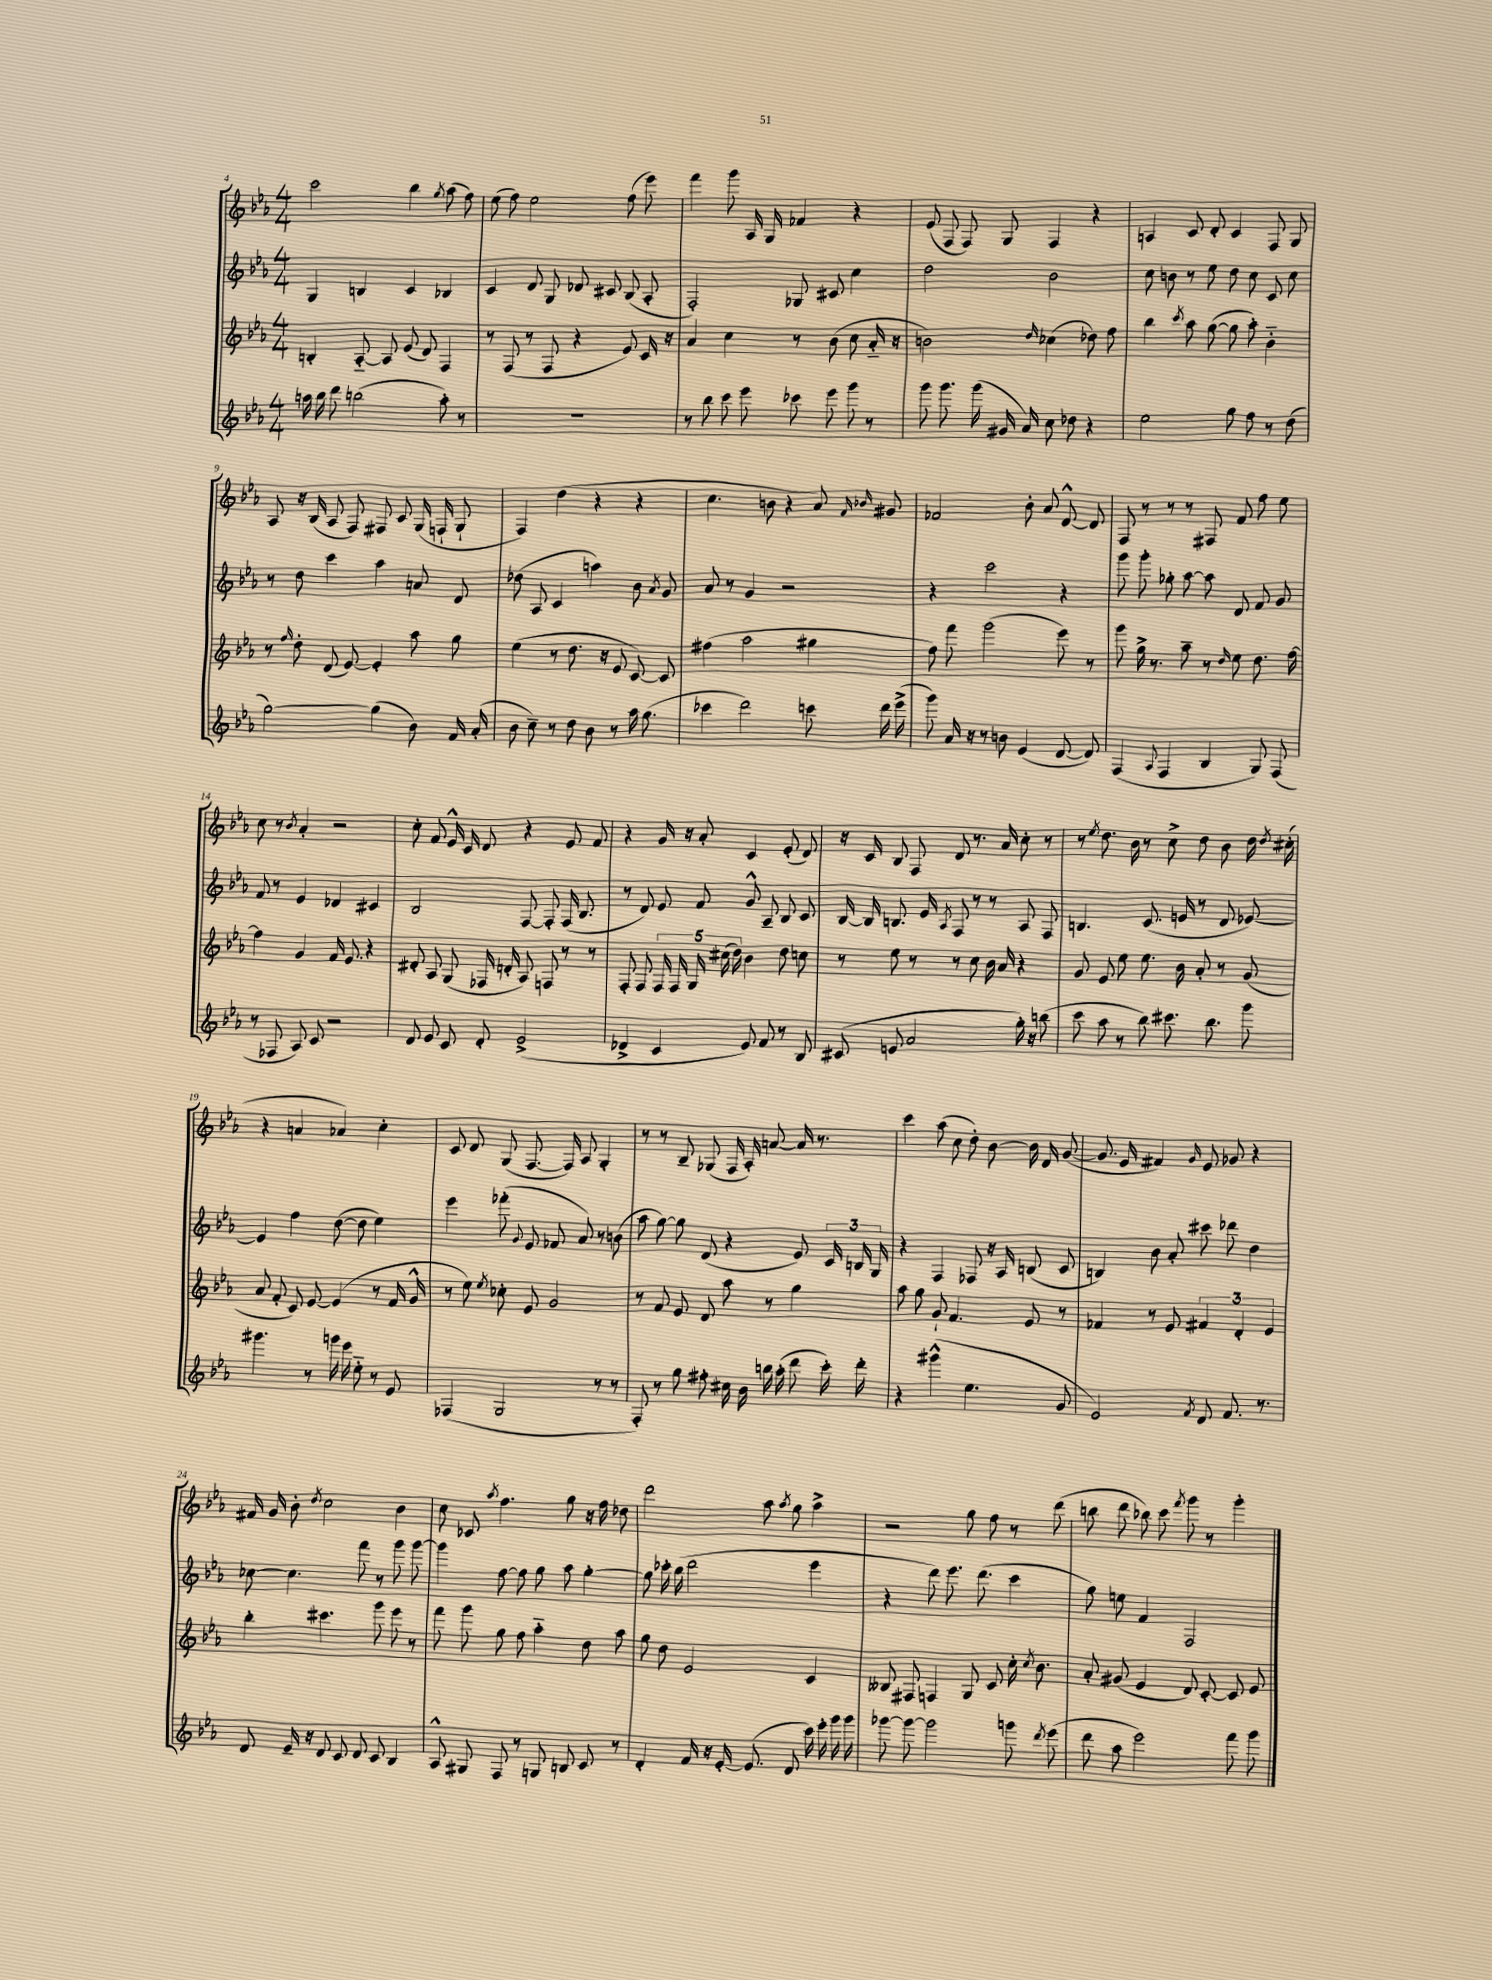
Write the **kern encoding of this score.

**kern	**kern	**kern	**kern
*staff4	*staff3	*staff2	*staff1
*clefG2	*clefG2	*clefG2	*clefG2
*k[b-e-a-]	*k[b-e-a-]	*k[b-e-a-]	*k[b-e-a-]
*M4/4	*M4/4	*M4/4	*M4/4
16aa\	4B'/	4G/	2ccc\
16bb-\	.	.	.
8ddd\	.	.	.
(2bb\	[8A-'~/	4B/	.
.	8A-/]	.	.
.	(8e-/	4c/	4bb-\
.	8d/)	.	.
.	.	.	8qgg/
8aa'\)	4F/	4B-/	(8aa-\
8r	.	.	8ff\)
=	=	=	=
1r	8r	4c/	(8ee-\
.	(8F/	.	8ff\)
.	8r	8d/	2ee-\
.	8F/	8G/	.
.	4r	8d-/	.
.	.	8c#/	.
.	8e-/)	(8B-/	(8ff\
.	16c/	8A-'/	8eee-\)
.	16r	.	.
=	=	=	=
8r	4a-/	2F'/)	4fff\
8bb-\	.	.	.
8ccc\	4cc\	.	8ggg\
8eee-\	.	.	16A-/
.	.	.	16G/
8ccc-\	8r	8G-/	4f-/
8eee-\	(8b-\	8c#/	.
8ggg\	8cc\	4cc\	4r
8r	16a-'~/	.	.
.	16r	.	.
=	=	=	=
8ggg\	2b\)	2dd\	(8e-/
8.ggg\	.	.	8F/
.	.	.	8F/)
(16ggg\	.	.	.
16g#/	.	.	8G/
16a-/)	.	.	.
.	16qqdd/	.	.
8cc\	(4cc-\	2b-\	4F/
8dd-\	.	.	.
4r	8dd-\)	.	4r
.	8ff\	.	.
=	=	=	=
2ee-\	4bb-\	8cc\	4A/
.	.	8b\	.
.	8qccc/	.	.
.	8aa-\	8r	8c/
.	([8gg\	8ee-\	8d'/
8gg\	8gg\]	8dd\	4c/
8ff\	8aa-'\)	8cc\	.
8r	4b-'~\	8c/	8F/
(8dd\	.	8cc\	8G/
=	=	=	=
[2gg\)	8r	8r	8A-/
.	16qqff/	.	.
.	8dd'\	8dd\	16r
.	.	.	(16B-/
.	(8d/	4ccc\	8A-/
.	[8e-/)	.	8F/)
(4gg\]	4e-'/]	4aa-\	8F#/
.	.	.	8c/
8b-\)	8aa-\	8a/	(16G/
.	.	.	16F`/
16f/	8gg\	8d/	8G`/
(16a-'/	.	.	.
=	=	=	=
8b-\	(4ee-\	(8dd-\	4F/)
8cc~\)	.	8A-/	.
8r	8r	4c/	(4dd\
8dd\	8.dd\	.	.
8b-\	.	4aa\)	4r
.	16r	.	.
8r	8e-/	.	.
16aa-\	[8c/)	8b-\	4r
(8.gg\	.	.	.
.	.	8qa-/	.
.	8c/]	8g/	.
=	=	=	=
4ccc-\	(4ff#\	8a-/	4.cc\
.	.	8r	.
2ddd\)	2aa-\	4g/	.
.	.	.	8b\
.	.	2r	4r
8ccc\	4gg#\	.	8a-/)
.	.	.	16qqf/
.	.	.	16qqb-/
16ddd\	.	.	8g#/
(16eee-^\	.	.	.
=	=	=	=
8ggg\)	8ff\)	4r	2f-/
16a-/	8fff\	.	.
16r	.	.	.
8r	(2ggg\	2ccc\	.
8b\	.	.	.
(4e-/	.	.	8b-'\
.	.	.	8a-/
[8d/	8eee-\)	4r	[8d^^/
8d/])	8r	.	8d/]
=	=	=	=
(4F/	8ggg\	8ggg\	8F/
.	16gg^\	8ggg'\	8r
.	8.r	.	.
8qqA-/	.	.	.
4F/	.	8gg-'\	8r
.	8aa-~\	[8aa-\	8r
4B-/	8r	8aa-\]	8F#/
.	16qqdd/	.	.
.	8ee-\	8d/	8f/
8G/)	8.dd\	8f/	8ff\
(8F/	.	8g/	8ee-\
.	[16ff\	.	.
=	=	=	=
8r	4ff\]	8f/	8cc\
8F-/	.	8r	8r
.	.	.	8qb-/
8A-/)	4g/	4e-/	4a-'/
8c/	.	.	.
2r	16f/	4d-/	2r
.	8.e-/	.	.
.	4r	4c#/	.
=	=	=	=
8d/	8d#'/	2B-/	8cc'\
8e-/	8A-/	.	8f/
8c/	(8G/	.	16e-^^/
.	.	.	16c/
8d'/	16F-/	.	8d/
.	16d'/	.	.
(2e-^/	8A-/)	[8F/	4r
.	8F/	8F'/]	.
.	8r	(16F/	8e-/
.	.	8.B-/	.
.	8r	.	8f/
=	=	=	=
4d-^/	8F'/	8r	4r
.	8F/	8d/)	.
4c/	20F/	8e-/	16g/
.	20F/	.	.
.	.	.	16r
.	20G/	.	.
.	.	8f/	8a-'/
.	(20cc#\	.	.
.	20dd\)	.	.
8e-/)	4b-\	8g^^/	4c/
8f/	.	8A-~/	.
8r	8dd\	8B-/	(8e-'/
8B-/	8cc\	8c/	8d/)
=	=	=	=
(8c#/	8r	[16B-/	16r
.	.	16B-/]	16c/
8e/	8ee-\	8.B/	8B-/
2a-/	8r	.	8F/
.	.	16e-/	.
.	.	8qA-/	.
.	8r	8F/	8d/
.	8cc\	8r	8.r
.	16b-\	8r	.
.	16a-/	.	16a-/
16gg'\)	4r	8A-/	8cc'\
16r	.	.	.
(8bb\	.	8F/	8r
=	=	=	=
8ccc\	8g/	4.B/	8r
.	.	.	8qee-/
8aa-\	8e-/	.	8.dd\
8r	8ee-\	.	.
.	.	.	16b-\
8bb-\)	8.ee-\	(8.c/	8r
8.ccc#\	.	.	8cc^\
.	16b-\	16e/	.
.	8a-'/	8r	8dd\
8.bb-\	.	.	.
.	8r	8d/	8b-\
8ggg\	(8g/	[8e-/)	16dd\
.	.	.	8qdd/
.	.	.	(16cc#'\
=	=	=	=
4.ggg#\	8a-/	4e-/]	4r
.	8f'/	.	.
.	8c/)	4ff\	4a/
8r	[8e-/	.	.
16ggg\	(4e-/]	([8dd\	4a-/)
16eee-\	.	.	.
8ee-'~\	.	8dd\]	.
8r	8r	4ee-\)	4cc'\
8e-/	16f/	.	.
.	16g^^/	.	.
=	=	=	=
(4F-/	8r	4eee-\	8c/
.	8ee-\)	.	8d/
.	8qee-/	.	.
2G/	8cc-'\	(8fff-'\	(8G/
.	.	8qqg/	.
.	8e-/	8e-/	[8.F/
.	2g/	8f-/	.
.	.	.	16F/])
.	.	8a-/)	8A-/
8r	.	8r	4G'/
8r	.	(8b\	.
=	=	=	=
8F'/)	8r	8aa-\	8r
8r	8f/	[8gg\)	8r
8gg\	8e-/	8gg\]	8B-~/
8ff#'\	8d/	(8d/	(8G-/
16cc#\	8aa-\	4r	16F/
16b-\	.	.	16A-'/)
16bb\	8r	.	[8a/
(16aa-'\	.	.	.
8ddd\	4gg\	8e-/)	16a/]
.	.	.	8.r
16ccc'\)	.	24c/	.
.	.	24B/	.
16ddd'\	.	.	.
.	.	24G/	.
=	=	=	=
4r	8aa-\	4r	4ccc\
.	8gg\	.	.
(4ggg#^^\	8g`/	4F/	(8aa-\
.	4.f/	.	8cc\
4.ee-\	.	8F-/	8dd'\)
.	.	16r	[8b-\
.	.	16A-/	.
.	8e-/	(8B/	16b-\]
.	.	.	16d/
8g/	8r	8c/	([8g/
=	=	=	=
2e-/)	4f-/	4B/)	8.g/]
.	.	.	16e-/
.	8r	8b-\	4f#/)
.	8e-/	8a-'/	.
8qf/	.	.	16qqg/
8d/	6f#/	8ccc#\	8e-/
8.f/	.	8ddd-\	8g-/
.	6d'/	.	.
.	.	4dd\	4r
8.r	.	.	.
.	6e-/	.	.
=	=	=	=
8d/	4bb-'\	[8cc-\	16f#/
.	.	.	16g/
16e-~/	.	4.cc-\]	8b-'\
16r	.	.	.
.	.	.	8qdd/
8d/	4.ccc#\	.	2cc\
8c/	.	.	.
8d/	.	8fff\	.
8c/	8ggg\	8r	.
4B-/	8eee-\	8ggg\	4b-\
.	8r	[8ggg\	.
=	=	=	=
8A-^^/	8fff\	4ggg\]	8cc\
8G#/	8ggg\	.	8c-/
.	.	.	8qaa-/
8F/	8gg\	[8ff\	4.ff\
8r	8ff\	8ff\]	.
8G/	4aa-'~\	8gg\	.
8B/	.	8aa-\	8gg\
8c/	8dd\	[4gg'\	16r
.	.	.	16ff\
8r	8aa-\	.	8dd-\
=	=	=	=
4d'/	8gg\	8gg\]	2ddd\
.	8dd\	16ccc-'\	.
.	.	(16bb-\	.
16f/	2e-/	2ddd\	.
16r	.	.	.
[16e-'/	.	.	.
(8.e-/]	.	.	.
.	.	.	8aa-\
.	.	.	8qaa-/
8d/	.	.	8gg\
16ccc\)	4c/	4eee-\	4aa-^\
16eee-'\	.	.	.
16ggg\	.	.	.
16ggg\	.	.	.
=	=	=	=
[8ggg-\	8B--/	4r	2r
8ggg-\_	8F#/	.	.
2ggg-\]	4F/	8ddd\)	.
.	.	8.eee-\	.
.	8G/	.	8gg\
.	.	(8.ddd\	.
.	8c/	.	8ff\
8ggg\	16cc'\	4ccc\	8r
.	8qcc/	.	.
.	8.b-\	.	.
8qddd/	.	.	.
(8eee-\	.	.	(8ddd\
=	=	=	=
8ddd\	8a-'/	8gg\)	8bb\
8aa-\	(8g#/	8ee\	8ddd\
2eee-\)	4e-/	4f/	8bb-\)
.	.	.	8ccc\
.	.	.	8qfff/
.	8d/)	2F/	8ggg\
.	[8c'/	.	8r
8fff\	8c/]	.	4ggg'\
8ggg\	8e-/	.	.
==	==	==	==
*-	*-	*-	*-
